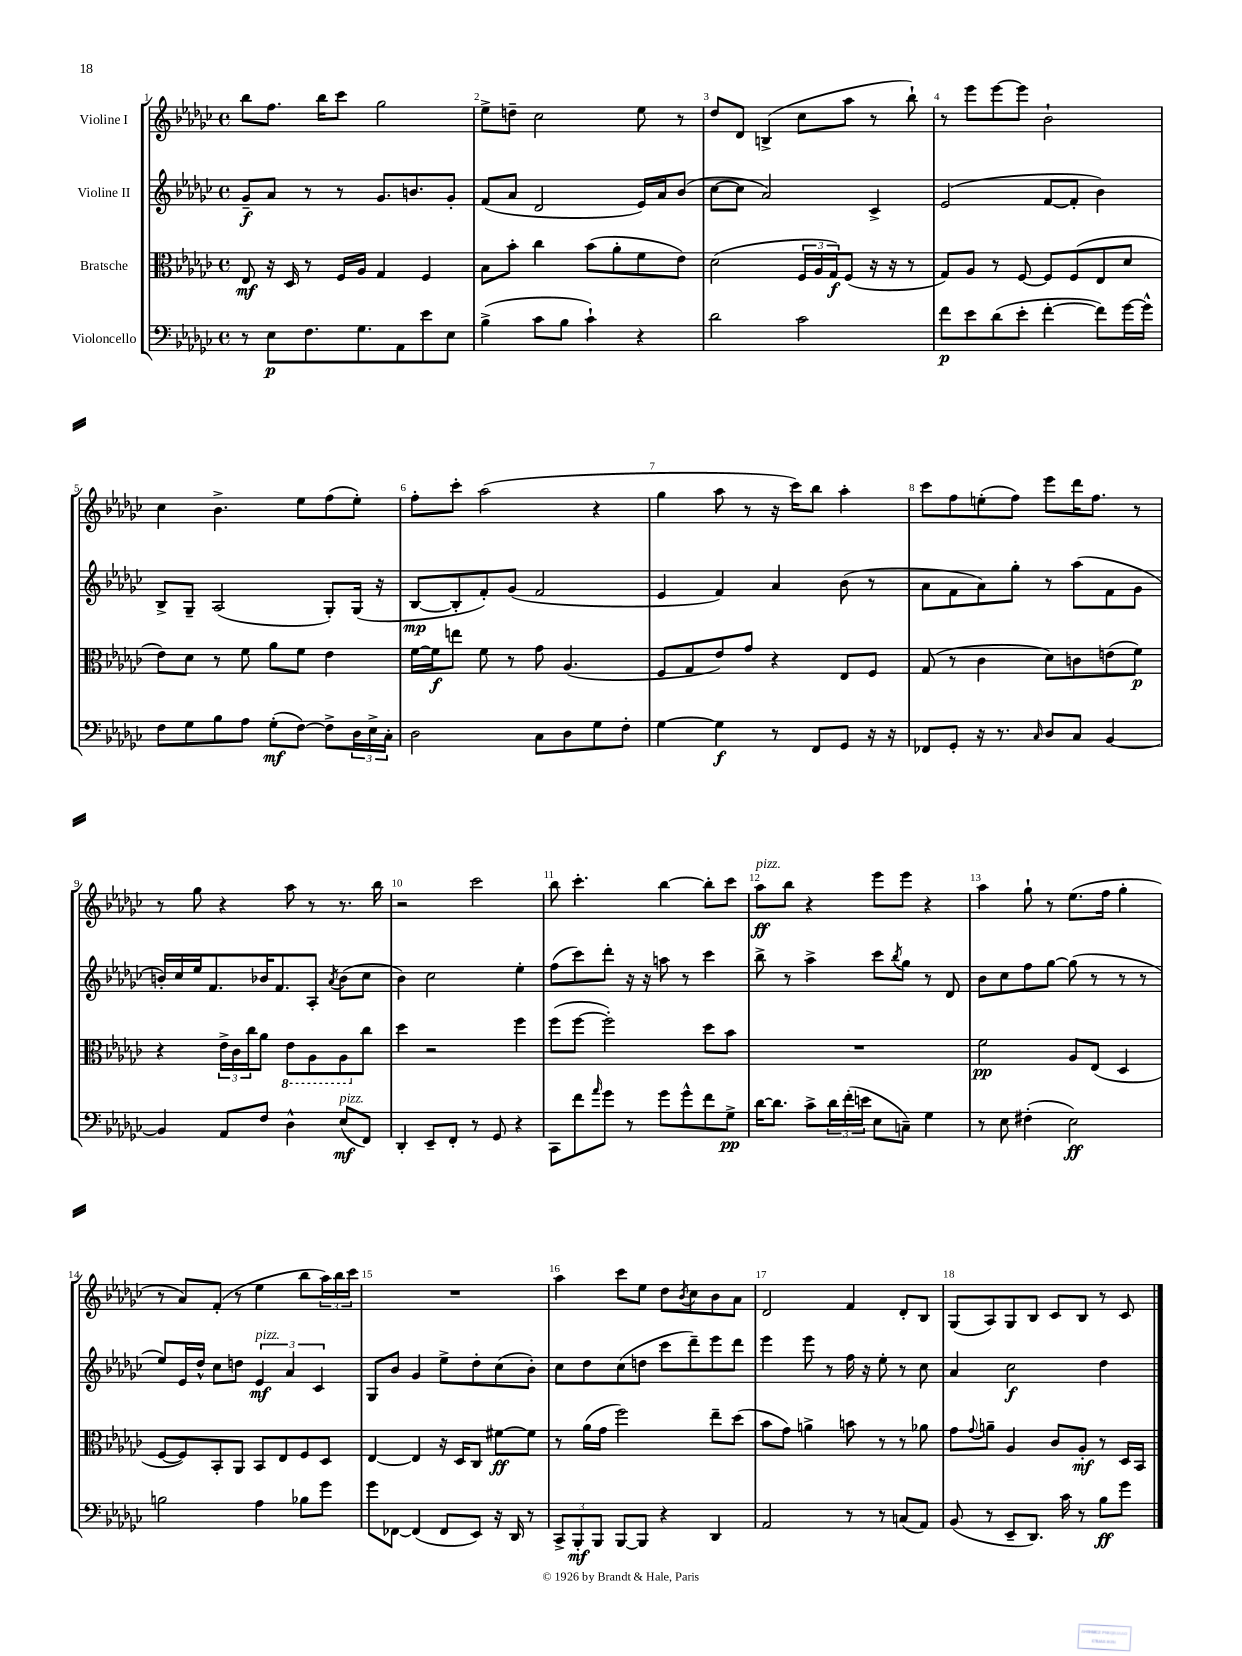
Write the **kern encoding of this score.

**kern	**kern	**kern	**kern
*staff4	*staff3	*staff2	*staff1
*clefF4	*clefC3	*clefG2	*clefG2
*k[b-e-a-d-g-c-]	*k[b-e-a-d-g-c-]	*k[b-e-a-d-g-c-]	*k[b-e-a-d-g-c-]
*M4/4	*M4/4	*M4/4	*M4/4
*met(c)	*met(c)	*met(c)	*met(c)
8r	8E-/	8g-~/L	8bb-\L
8E-\L	16r	8a-/J	8.ff\J
.	16D-/	.	.
8.F\	8r	8r	.
.	.	.	16bb-\LK
.	16F/LL	8r	8ccc-\J
8.G-\	16A-/JJ	.	.
.	4G-/	8.g-/L	2gg-\
8AA-\	.	.	.
.	.	8.b/	.
8e-\	4F/	.	.
8E-\J	.	8g-'/J	.
=	=	=	=
(4B-^\	8B-\L	(8f/L	8ee-^\L
.	8b-'\J	8a-/J	8dd~\J
8c-\L	4cc-\	2d-/	2cc-\
8B-\J	.	.	.
4c-`\)	(8b-\L	.	.
.	8a-'\	.	.
4r	8f\	16e-/LL)	8ee-\
.	.	16a-/J	.
.	8e-\J)	(8b-/J	8r
=	=	=	=
2d-\	(2d-\	[8cc-\L	8dd-/L
.	.	8cc-\]J	8d-/J
.	.	2a-/)	(4B^/
2c-\	24F/LL	.	8cc-\L
.	24A-/	.	.
.	24G-/J)	.	.
.	(8F/J	.	8aa-\J
.	16r	4c-^/	8r
.	16r	.	.
.	8r	.	8bb-`\)
=	=	=	=
8f\L	8G-/L)	(2e-/	8r
8e-\	8A-/J	.	8eee-\L
(8d-\	8r	.	[8eee-\
8e-'\J	[8F/	.	8eee-\]J
[4f'\	8F/]L	[8f/L	2b-`\
.	(8F/	8f'/]J	.
8f\]L)	8E-/	4b-\)	.
[16g-\L	8d-/J	.	.
16g-^^\]JJ	.	.	.
=	=	=	=
8F\L	8e-\L)	8B-^/L	4cc-\
8G-\	8d-\J	8G-~/J	.
8B-\	8r	(2A-/	4.b-^\
8A-\J	8f\	.	.
(8G-'\L	8a-\L	.	.
[8F\J)	8f\J	.	8ee-\L
8F^\]L	4e-\	8G-'/L)	(8ff\
24D-\L	.	(16G-/Jk	8ee-'\J)
24E-^\	.	.	.
.	.	16r	.
24C-'\JJ	.	.	.
=	=	=	=
2D-\	[16f\LL	[8B-/L	8ff'\L
.	16f\]J	.	.
.	8ee\J	8B-'/]	8ccc-'\J
.	8f\	8f'/)	(2aa-\
.	8r	(8g-/J	.
8C-\L	8g-\	2f/	.
8D-\	(4.A-/	.	.
8G-\	.	.	4r
8F'\J	.	.	.
=	=	=	=
[4G-\	8F/L	4e-/	4gg-\
.	8G-/	.	.
4G-\]	8e-/)	4f/)	8aa-\
.	8g-/J	.	8r
8r	4r	4a-/	16r
.	.	.	16ccc-\LK)
8FF/L	.	.	8bb-\J
8GG-/J	8E-/L	(8b-\	4aa-'\
16r	8F/J	8r	.
16r	.	.	.
=	=	=	=
8FF-/L	(8G-/	8a-\L	8ccc-\L
8GG-'/J	8r	8f\	8ff\
16r	4c-\	8a-\)	(8ee'\
8.r	.	.	.
.	.	8gg-'\J	8ff\J)
16qqC-/	.	.	.
8D-/L	8d-\L)	8r	8eee-\L
8C-/J	8c\	(8aa-\L	16ddd-\K
.	.	.	8.ff\J
[4BB-/	(8e\	8f\	.
.	8f\J)	8g-\J	8r
=	=	=	=
4BB-/]	4r	16b'/LL)	8r
.	.	16cc-/	.
.	.	16ee-/J	8gg-\
.	.	8.f/	.
8AA-/L	24e-^\LL	.	4r
.	24c-\	.	.
.	24cc-\J	.	.
8F/J	8a-\J	16b-/K	.
.	.	8.f/	.
4D-^^\	8E-\L	.	8aa-\
.	8AA-\	8A-'/J	8r
.	.	8qa-/	.
(8E-/L	8AA-\	(8b-\L	8.r
8FF/J)	8cc-\J	8cc-\J	.
.	.	.	16bb-\
=	=	=	=
4DD-'/	4dd-\	4b-\)	2r
8EE-~/L	2r	2cc-\	.
8FF'/J	.	.	.
8r	.	.	2ccc-\
8GG-/	.	.	.
4r	4ff\	4ee-'\	.
=	=	=	=
8CC-\L	(8ff\L	(8ff\L	8bb-\
8f\	[8ff\J	8ccc-\)	4.ccc-'\
16qqa-/	.	.	.
8g-\J	2ff'\])	8ddd-'\J	.
8r	.	16r	.
.	.	16r	.
8g-\L	.	8aa\	[4bb-\
8g-^^\	.	8r	.
8f\	8dd-\L	4ccc-\	8bb-'\]L
8G-^\J	8b-\J	.	8ccc-\J
=	=	=	=
[16d-\LK	1r	8bb-^\	8aa-\L
8.d-\]J	.	.	.
.	.	8r	8bb-\J
8c-^\L	.	4aa-^\	4r
24d-\L	.	.	.
(24f'\	.	.	.
24e\JJ	.	.	.
8E-\L	.	8ccc-\L	8eee-\L
.	.	8qbb-/	.
8C~\J)	.	8gg-\J	8eee-\J
4G-\	.	8r	4r
.	.	8d-/	.
=	=	=	=
8r	2f\	8b-\L	4aa-\
8E-\	.	8cc-\	.
(4F#'\	.	8ff\	8gg-`\
.	.	[8gg-\J	8r
2E-\)	8A-/L	(8gg-\]	(8.ee-\L
.	(8E-/J	8r	.
.	.	.	16ff\Jk
.	4D-/	8r	4gg-'\
.	.	8r	.
=	=	=	=
2B\	[8F/L	8ee-/L)	8r
.	8F/])	16e-/L	8a-/L)
.	.	16dd-^^/JJ	.
.	8BB-'/	8cc-\L	(8f'/J
.	8AA-/J	8dd\J	8r
4A-\	8BB-/L	6e-/	4ee-\
.	8E-/	.	.
.	.	6a-/	.
8B-\L	8F/	.	8bb-\L
.	.	6c-/	.
8g-\J	8D-/J	.	24aa-\L)
.	.	.	24bb-\
.	.	.	24ccc-\JJ
=	=	=	=
8g-\L	[4E-/	8G-/L	1r
[8FF-\J	.	8b-/J	.
(4FF-/]	4E-/]	4g-/	.
8FF-/L	16r	8ee-^\L	.
.	16D-/LK	.	.
8EE-/J)	8C-/J	8dd-'\	.
16r	[8f#\L	(8cc-\	.
16DD-/	.	.	.
8r	8f#\]J	8b-'\J)	.
=	=	=	=
12CC-^/L	8r	8cc-\L	4aa-\
12BBB-'/	.	.	.
.	(16a-\LL	8dd-\	.
12BBB-/J	.	.	.
.	16g-\JJ	.	.
[8BBB-/L	2ff\)	(8cc-\	8ccc-\L
8BBB-/]J	.	8dd\J	8ee-\J
4r	.	8ccc-\L	8dd-\L
.	.	.	8qb-/
.	.	8ddd-~\)	8cc-\
4DD-/	8ee-~\L	8eee-\	8b-\
.	(8dd-\J	8ddd-\J	8a-\J
=	=	=	=
2AA-/	8b-\L	4eee-\	2d-/
.	8g-\J)	.	.
.	4a^\	8eee-\	.
.	.	8r	.
8r	8b\	16ff\	4f/
.	.	16r	.
8r	8r	8ee-'\	.
(8C/L	8r	8r	8d-'/L
8AA-/J)	8a-\	8cc-\	8B-/J
=	=	=	=
(8BB-/	8g-\L	4a-/	(8G-/L
.	8qqg-/	.	.
8r	8a~\J	.	8A-/)
8EE-~/L	4A-/	2cc-\	8G-/
8.DD-/J)	.	.	8B-/J
.	8c-/L	.	8c-/L
16c-\	.	.	.
8r	8A-'/J	.	8B-/J
8B-\L	8r	4dd-\	8r
8g-\J	16D-/LL	.	8c-/
.	16BB-/JJ	.	.
==	==	==	==
*-	*-	*-	*-
